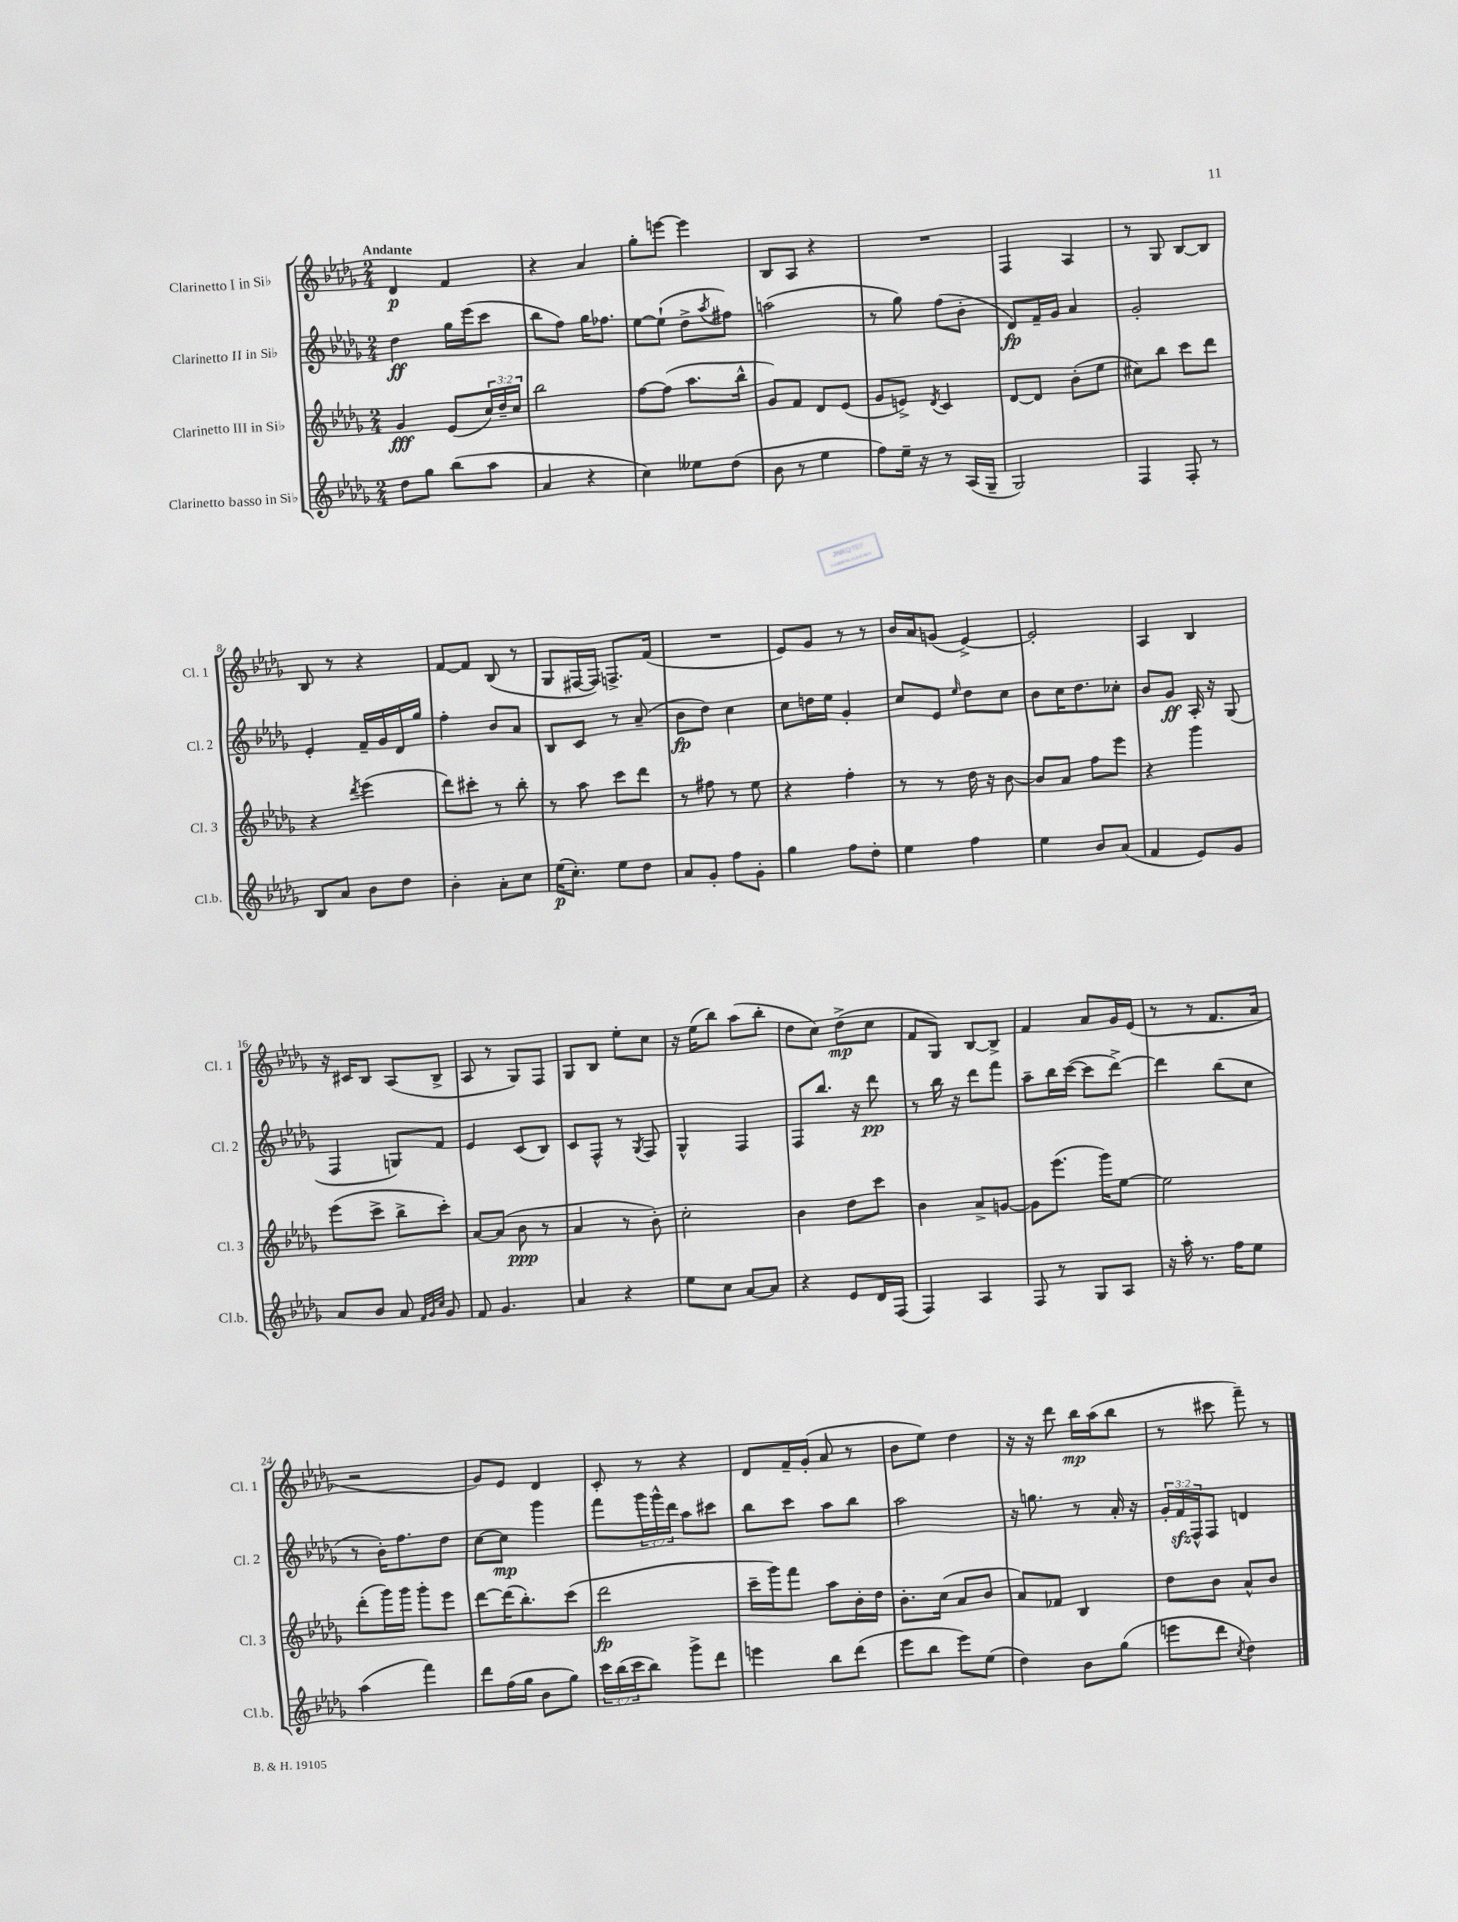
<<
\new StaffGroup <<
\new Staff = "s0" \with { instrumentName = "Clarinetto I in Sib" shortInstrumentName = "Cl. 1" } {
    \clef treble \key des \major \numericTimeSignature \time 2/4 \tempo "Andante"
    des'4\p f'4 |
    r4 aes'4 |
    ges''8-. e'''8~ e'''4 |
    bes8 aes8 r4 |
    R2 |
    f4 aes4 |
    r8 ges8 bes8~ bes8 |
    bes8 r8 r4 |
    f'8~ f'8 bes8( r8 |
    ges8 fis16~ fis16) f8.-> f'16( |
    R2 |
    ees'8) ges'8 r8 r8 |
    bes'16 aes'16 g'8( ees'4~->) |
    ees'2-. |
    aes4 bes4 |
    r16 cis'16 bes8 aes8( bes8-> |
    aes8 r8 ges8) f8 |
    ges8 bes8 ees''8-. c''8 |
    r16 ees''16( bes''8) aes''8( bes''8-. |
    des''8 c''8) des''8->\mp( c''8 |
    f'8 ges8) bes8~ bes8-> |
    f'4 aes'8 ges'16 ees'16( |
    r8 r8 f'8. aes'16 |
    r2 |
    ges'8) ees'8 des'4 |
    c'8-. r8 r4 |
    des'8 f'16-- ges'16-.( aes'8 r8 |
    bes'8 ees''8) des''4 |
    r16 r16 des'''8 bes''16\mp aes''16( bes''8 |
    r8 cis'''8 f'''8--) r8 \bar "|." |
}
\new Staff = "s1" \with { instrumentName = "Clarinetto II in Sib" shortInstrumentName = "Cl. 2" } {
    \clef treble \key des \major \numericTimeSignature \time 2/4 \override Staff.TupletNumber.text = #tuplet-number::calc-fraction-text
    des''4\ff ges''16 ees'''16( c'''8 |
    bes''8 f''8) ges''16 fes''8. |
    ees''8~ ees''8-!( des''8-> \acciaccatura { aes''8 } fis''8) |
    a''2( |
    r8 ges''8) f''8( bes'8-. |
    des'8\fp) f'16-- ges'16 aes'4 |
    ges'2-. |
    ees'4-. f'16-- ges'16 des'16 ges''16 |
    f''4-. bes'8 aes'8 |
    bes8 c'8 r8 aes'8--( |
    bes'8\fp des''8) c''4 |
    c''8 d''16 ees''16 ges'4-. |
    c''8 ees'8 \grace { ees''16 } des''8 c''8 |
    bes'8 c''16 des''8. ces''8-. |
    bes'8 ges'8\ff aes16-. r16 ges8( |
    f4 g8) f'8 |
    ees'4 c'8( bes8) |
    c'8 f8-^ r8 \acciaccatura { ges8 } f8 |
    ges4-^ f4 |
    f8 bes''8. r16 des'''8\pp |
    r8 bes''16 r16 des'''8 f'''8 |
    aes''8-- bes''16 c'''16~( c'''8 des'''8~->) |
    des'''4 bes''8( c''8 |
    r8 bes'16-.) f''8. des''8 |
    c''8~ c''8\mp ges'''4 |
    f'''8 \tuplet 3/2 { ges'''16 ges'''16-^ des'''16 } aes''8 cis'''8 |
    bes''8 c'''8 aes''8 bes''8 |
    aes''2 |
    r16 g''8. r8 aes'16-. r16 |
    \tuplet 3/2 { ges'16-. f'16\sfz f16-^ } f8 d'4 \bar "|." |
}
\new Staff = "s2" \with { instrumentName = "Clarinetto III in Sib" shortInstrumentName = "Cl. 3" } {
    \clef treble \key des \major \numericTimeSignature \time 2/4 \override Staff.TupletNumber.text = #tuplet-number::calc-fraction-text
    ges'4\fff ees'8( \tuplet 3/2 { c''16) des''16-- c''16 } |
    bes''2 |
    f''8~ f''8( aes''8. bes''16-^ |
    ges'8) f'8 des'8 ees'8( |
    ges'8 e'8->) \acciaccatura { des'8 } c'4 |
    des'8~ des'8 bes'8-.( ees''8 |
    cis''8) bes''8 c'''8 des'''8 |
    r4 \acciaccatura { des'''8 } ees'''4( |
    des'''8) cis'''8-. r8 bes''8-. |
    r8 aes''8 c'''8 des'''8 |
    r8 fis''8 r8 ees''8 |
    r4 f''4-. |
    r8 r8 des''16 r16 bes'8~ |
    bes'8 aes'8 f''8 ees'''8 |
    r4 ges'''4 |
    ees'''8( c'''8-> bes''8-> c'''8-.) |
    aes'8~ aes'8( bes'8\ppp r8 |
    aes'4 r8 bes'8-.) |
    c''2-. |
    bes'4 des''8 c'''8 |
    bes'4 aes'8-> g'8~ |
    g'8 ees'''8.( ges'''16) ees''8~ |
    ees''2 |
    des'''8-.( ges'''16) ges'''16 ges'''8-. ees'''8 |
    des'''8~ des'''16( bes''8.-.) c'''8( |
    des'''2\fp |
    c'''16-- ges'''16) f'''8 aes''8 bes'16-. des''16 |
    bes'8.-. c''16( aes'8 bes'8 |
    aes'8) fes'8 bes4 |
    des''8 bes'8 aes'8-^ bes'8 \bar "|." |
}
\new Staff = "s3" \with { instrumentName = "Clarinetto basso in Sib" shortInstrumentName = "Cl.b." } {
    \clef treble \key des \major \numericTimeSignature \time 2/4 \override Staff.TupletNumber.text = #tuplet-number::calc-fraction-text
    des''8 ges''8 bes''8( aes''8 |
    aes'4 r4 |
    c''4) eeses''8 des''8( |
    bes'8 r8 ees''4 |
    f''8) ees''16-- r16 r8 aes16( ges16-- |
    ges2) |
    f4 f8-. r8 |
    bes8 aes'8 bes'8 des''8 |
    bes'4-. aes'8-. c''8 |
    ees''16\p( c''8.-.) ees''8 des''8 |
    aes'8 ges'8-. f''8 ges'8-. |
    ges''4 f''8 des''8-. |
    ees''4 f''4 |
    ees''4 bes'8 aes'8( |
    f'4 ees'8) ges'8 |
    aes'8 bes'8 aes'8 \grace { f'32 ges'32 c''32 } ges'8 |
    f'8 ges'4. |
    aes'4 r4 |
    ees''8 c''8 aes'8~ aes'8 |
    r4 ees'8 des'16 f16( |
    f4) aes4 |
    f8 r8 ges8 aes8 |
    r16 aes''16-. r8. f''16 ees''8 |
    aes''4( f'''4) |
    des'''8 f''16( ges''16 bes'8 ges''8) |
    \tuplet 3/2 { c'''16 bes''16( c'''16 } bes''8) ges'''8-> des'''8 |
    e'''4 bes''8 des'''8( |
    ees'''8 bes''8 ees'''8) ees''8( |
    des''4) bes'8 ges''8( |
    e'''8 des'''8 \acciaccatura { c''8 } des''4) \bar "|." |
}
>>
>>
